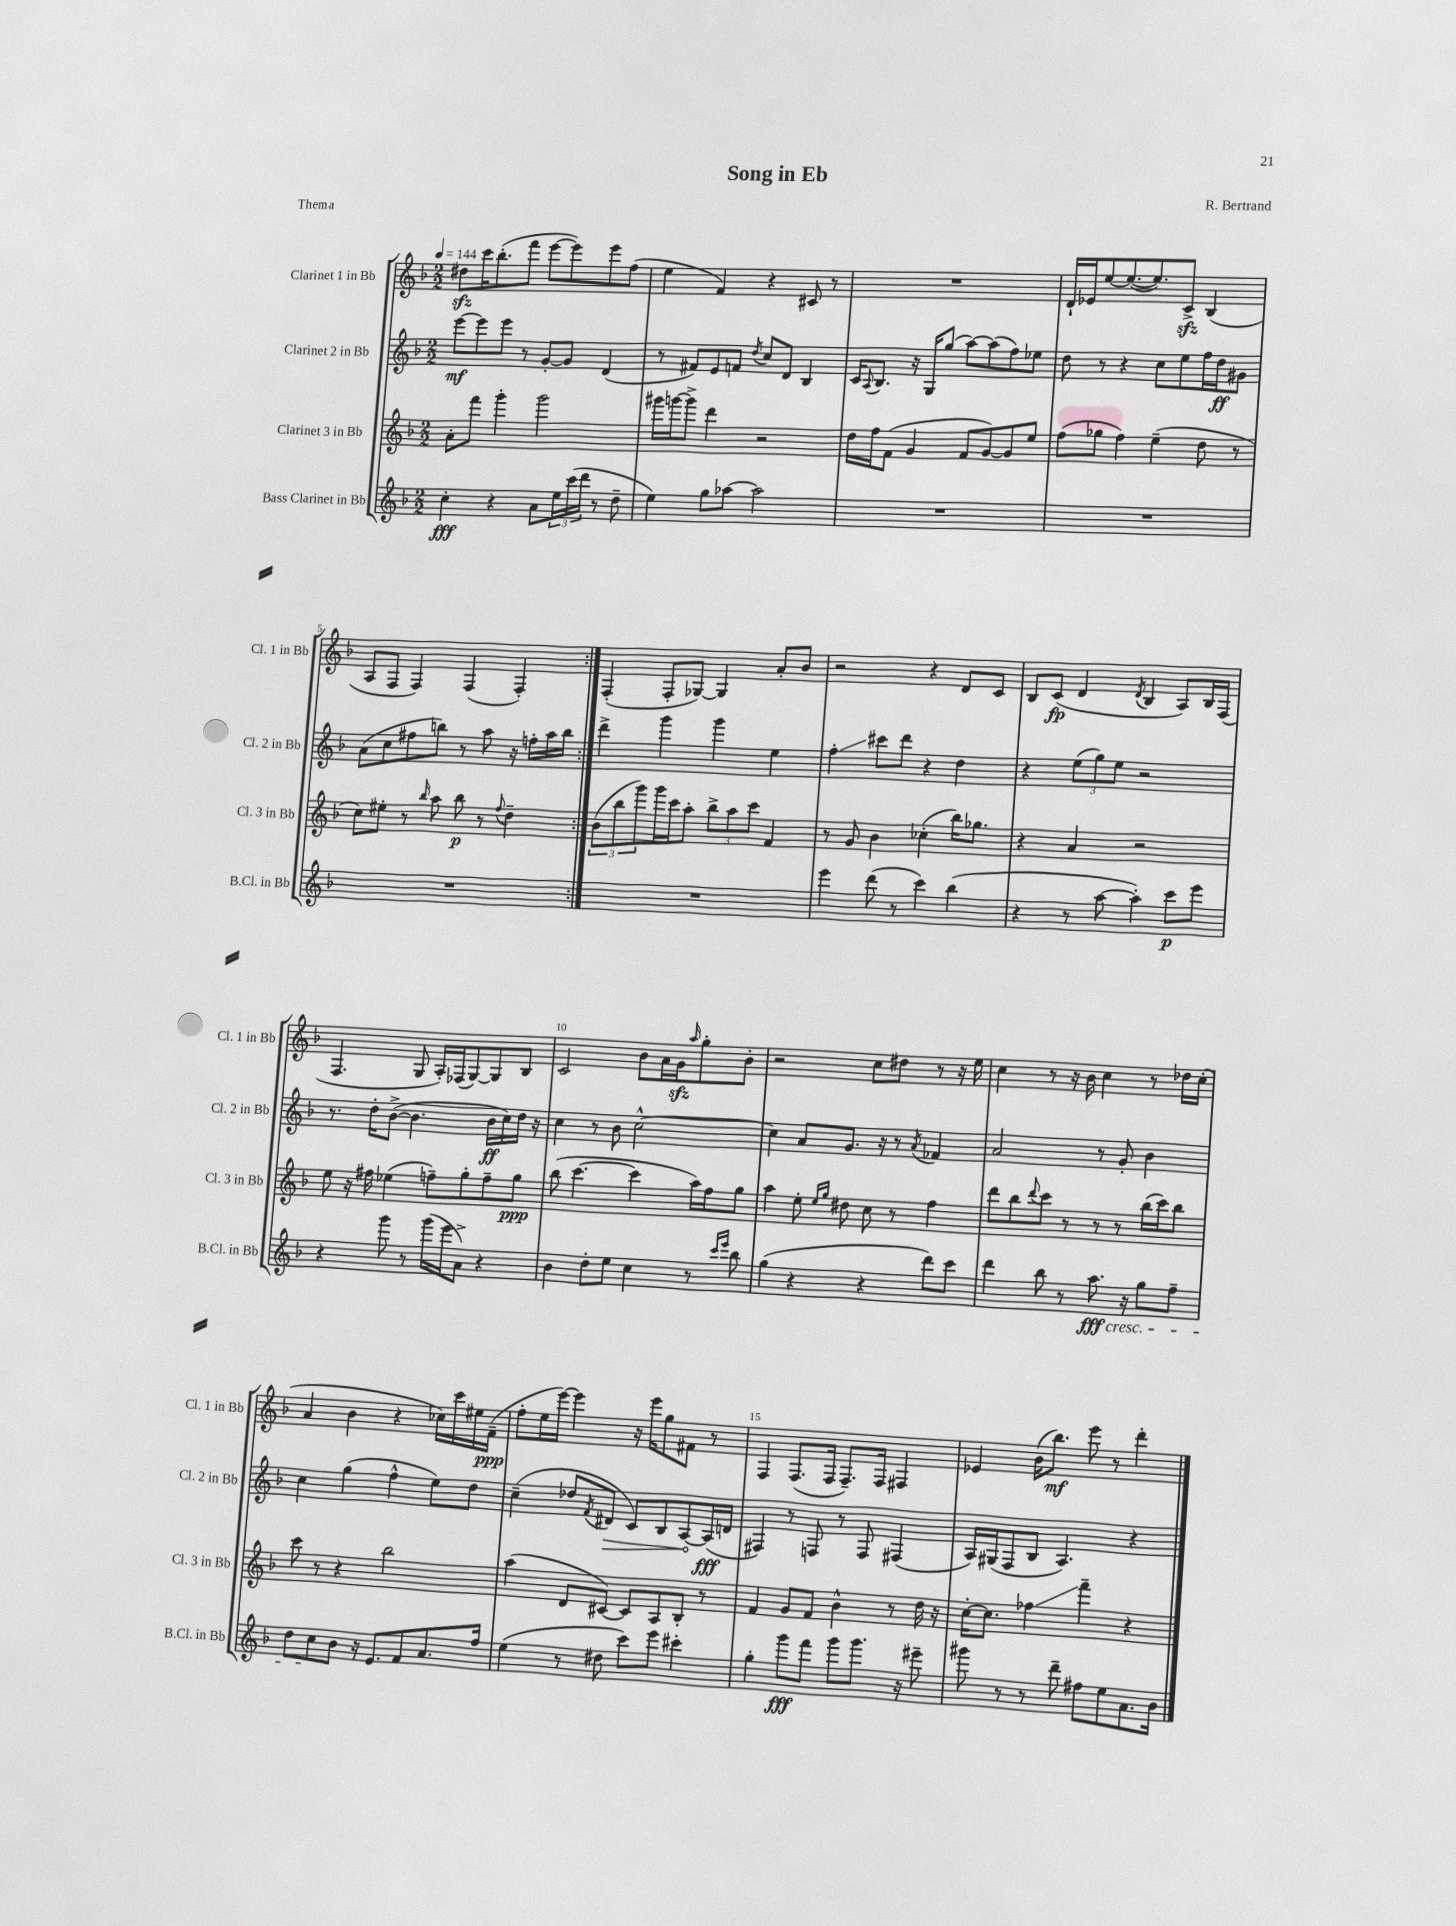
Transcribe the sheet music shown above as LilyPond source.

\header { title = "Song in Eb" composer = "R. Bertrand" piece = "Thema" }
<<
\new StaffGroup <<
\new Staff = "s0" \with { instrumentName = "Clarinet 1 in Bb" shortInstrumentName = "Cl. 1 in Bb" } {
    \clef treble \key f \major \numericTimeSignature \time 2/2 \tempo 4 = 144
    \repeat volta 2 { dis''8\sfz c'''16 bes''8.-.( f'''8 e'''8~ e'''8) e'''8 f''8( |
    e''4 f'4) r4 cis'8 r8 |
    R1 |
    d'16-! ees'16 e''8~ e''8.~( e''8.) c'8->\sfz bes4( |
    a8 f8 f4) f4( f4-.) | }
    f4-.( f8-. ges8~) ges4 a'8-. bes'8 |
    r2 r4 d'8 c'8 |
    bes8 c'8\fp( d'4 \acciaccatura { d'8 } bes4 a8) bes16 f16( |
    f4. g8 a16-.) fes16( g8~) g8 bes8 |
    c'2 bes'8 a'16 g'16\sfz \grace { a''16 } g''8-. bes'8-. |
    r2 c''8 dis''8 r8 r16 e''16 |
    c''4 r8 r16 bes'16 c''4 r8 des''16 c''16-.( |
    a'4 bes'4 r4 ces''16) c'''16 eis''16 f'16--\ppp( |
    f''8-. e''16 e'''16~) e'''4 r16 e'''16 g''8 fis'8 r8 |
    f4 f8.( f16 f8.--) f16 fis4 |
    ees'4 bes'16( bes''8.\mf) e'''8 r8 d'''4-. \bar "|." |
}
\new Staff = "s1" \with { instrumentName = "Clarinet 2 in Bb" shortInstrumentName = "Cl. 2 in Bb" } {
    \clef treble \key f \major \numericTimeSignature \time 2/2
    \repeat volta 2 { e'''8~\mf e'''8 e'''8 r8 g'8~-. g'8 d'4( |
    r8 fis'8) e'8 f'8 \acciaccatura { d''8 } c''8 d'8 bes4 |
    c'16 \appoggiatura { a8 } bes8. r16 g16 g''8( a''8~) a''8( f''8) ees''8 |
    d''8 r8 r4 c''8 e''8 f''16 d''16\ff gis'8 |
    a'8( c''8 fis''8 b''8) r8 a''8 r16 f''16-. a''16 b''16 | }
    d'''4-> g'''4 g'''4 e''4 |
    f''4-.\glissando cis'''8 d'''8 r4 d''4 |
    r4 \tuplet 3/2 { e''8( g''8) e''8 } r2 |
    r8. d''16-. bes'8~->( bes'4. bes'16\ff c''16) d''16 r16 |
    c''4 r8 bes'8 c''2~-^ |
    c''4 a'8 g'8. r16 r8 \acciaccatura { a'8 } fes'4 |
    a'2 r8 g'8-. bes'4 |
    c''4 g''4( f''4-^ e''8) d''8 |
    c''4--( des''8 \acciaccatura { f'8 } \once \override Hairpin.circled-tip = ##t dis'8\> c'8) bes8 a8~\! a16\fff( d'16 |
    fis4) r8 f8 r8 f8 fis4( |
    a16) gis16( f8 bes8 a4.) r4 \bar "|." |
}
\new Staff = "s2" \with { instrumentName = "Clarinet 3 in Bb" shortInstrumentName = "Cl. 3 in Bb" } {
    \clef treble \key f \major \numericTimeSignature \time 2/2
    \repeat volta 2 { a'8-. f'''8 g'''4-. g'''2 |
    gis'''16 g'''16~ g'''8-> d'''4 r2 |
    d''16 f''16 f'8( g'4 f'8 g'8~) g'8 e''8 |
    f''8( ges''8 f''4) e''4--( d''8 r8 |
    c''8) eis''8-. r8 \grace { bes''16 } a''8 bes''8\p r8 \appoggiatura { f''8 } d''4-- | }
    \tuplet 3/2 { bes'8( bes''8 g'''8) } g'''16 c'''16 a''8-. \tuplet 3/2 { bes''8-> a''8 c'''8 } f'4 |
    r8 g'8 bes'4 ces''4-.( bes''16) ges''8. |
    r4 a'4 r2 |
    e''8 r16 fis''16 ees''4( f''8--) g''8-. f''8-- g''8\ppp |
    bes''8( c'''4.~ c'''4 a''16) f''16 g''8 |
    a''4 e''8-. \grace { e''16 g''16 } dis''8 c''8 r8 f''4 |
    d'''8 bes''8 \appoggiatura { d'''8 } c'''8 r8 r8 r8 bes''16( c'''16) bes''8 |
    c'''8 r8 r4 bes''2 |
    a''4( d'8 cis'8~) cis'8 a8 bes8-. r8 |
    f'4 g'8 f'8 bes'4-^ r8 d''16 r16 |
    c''16~-. c''8. fes''4\glissando f'''4-- r4 \bar "|." |
}
\new Staff = "s3" \with { instrumentName = "Bass Clarinet in Bb" shortInstrumentName = "B.Cl. in Bb" } {
    \clef treble \key f \major \numericTimeSignature \time 2/2
    \repeat volta 2 { c''4-.\fff r4 a'8 \tuplet 3/2 { e''16 c'''16( d'''16 } r8 d''8-- |
    e''4) g''8 aes''8~ aes''2 |
    R1 |
    R1 |
    R1 | }
    R1 |
    e'''4 d'''8( r8 c'''4) bes''4( |
    r4 r8 a''8~ a''4-.) c'''8\p e'''8 |
    r4 g'''8 r8 g'''16( e'''16 a'8->) r4 |
    bes'4 d''8-. e''8 c''4 r8 \grace { c'''16 e'''16 } bes''8 |
    g''4( r4 r4 d'''8) c'''8 |
    d'''4 bes''8 r8 a''8.\fff\cresc r16 g''8 f''8-- |
    d''8 c''8\! bes'8 r16 e'8. f'8 a'8. f''16 |
    e''4( r8 dis''8 c'''8) e'''8 cis'''4-. |
    g''4-. g'''8\fff f'''8 g'''8 g'''8. r16 eis'''8-- |
    gis'''8 r8 r8 d'''8-- fis''8 e''8 a'8. bes'16 \bar "|." |
}
>>
>>
\layout { \context { \Score \override BarNumber.break-visibility = ##(#f #t #t) barNumberVisibility = #(every-nth-bar-number-visible 5) } }
